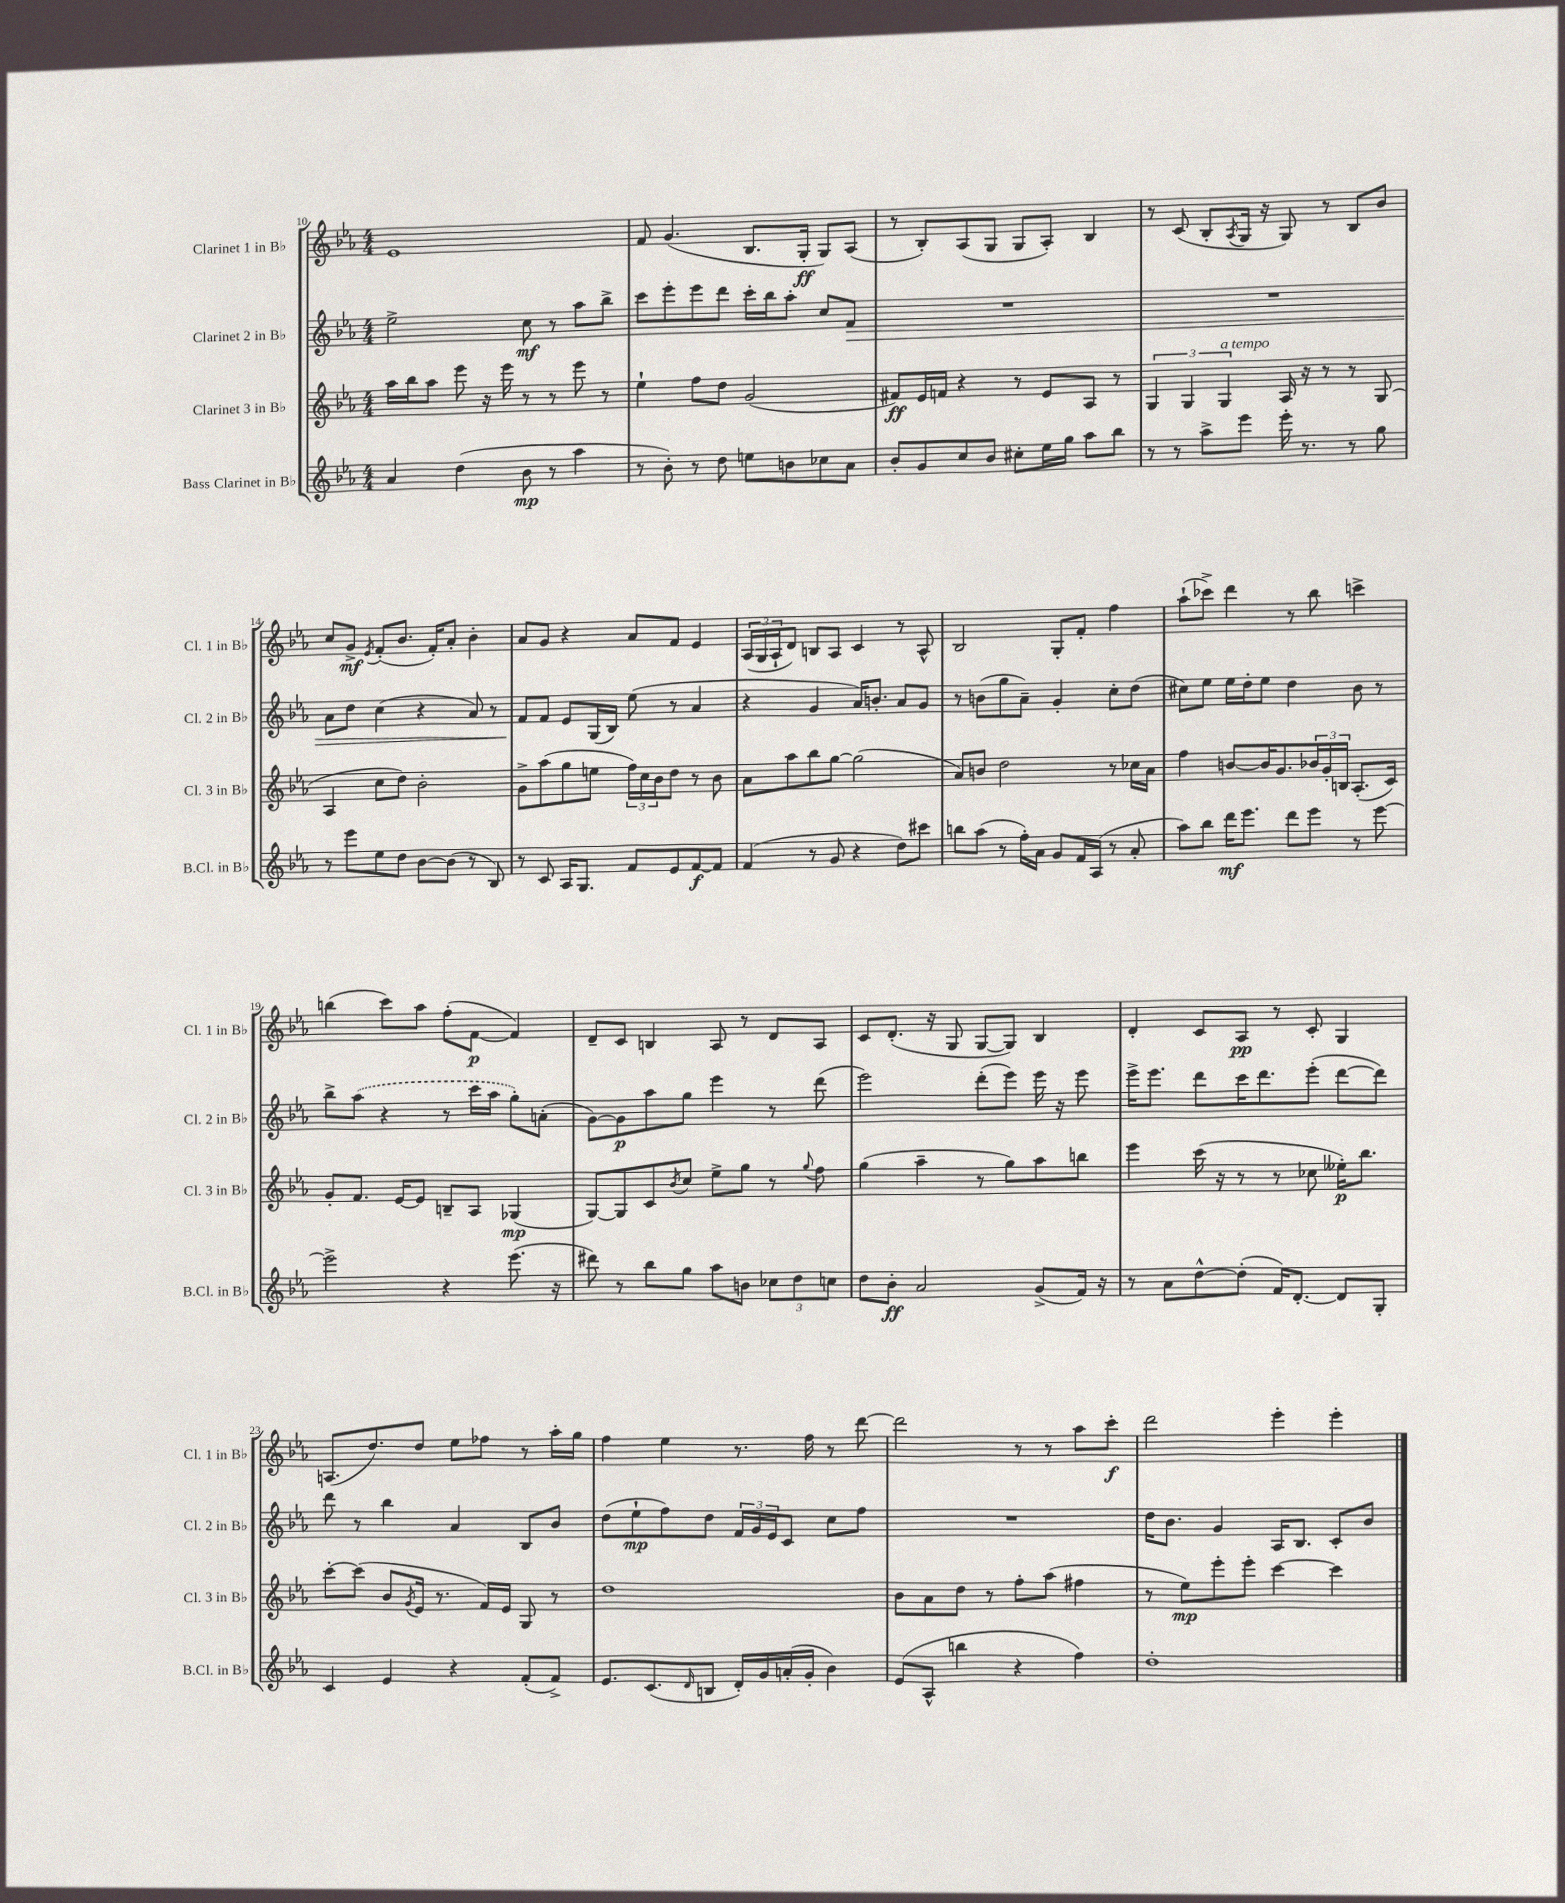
<<
\new StaffGroup <<
\new Staff = "s0" \with { instrumentName = "Clarinet 1 in Bb" shortInstrumentName = "Cl. 1 in Bb" } {
    \clef treble \key ees \major \numericTimeSignature \time 4/4
    ees'1 |
    f'8 g'4.( bes8. g16-.\ff g8) aes8( |
    r8 bes8-.) aes8( g8 g8 aes8-.) bes4 |
    r8 c'8( bes8-. \acciaccatura { aes8 } g16 r16 g8) r8 bes8 bes'8 |
    c''8 g'8->\mf \acciaccatura { ees'8 } f'8-.( bes'8. f'16-.) aes'8-. bes'4-. |
    aes'8 g'8 r4 aes'8 f'8 ees'4 |
    \tuplet 3/2 { aes16( g16 aes16-! } d'8) b8 aes8 c'4 r8 aes8-^ |
    bes2 g8-. f'8-. f''4 |
    aes''8-!( ces'''8->) d'''4 r8 bes''8 c'''4-> |
    b''4( c'''8) aes''8 f''8-.( f'8~\p f'4) |
    d'8-- c'8 b4 aes8 r8 d'8 aes8 |
    c'8 d'8.-.( r16 g8 g8~ g8) bes4 |
    d'4-. c'8 aes8\pp r8 c'8-. g4 |
    a8.( d''8.) d''8 ees''8 fes''8 r8 aes''16-. g''16 |
    f''4 ees''4 r8. f''16 r8 d'''8~ |
    d'''2 r8 r8 aes''8 c'''8-.\f |
    d'''2 ees'''4-. ees'''4-. \bar "|." |
}
\new Staff = "s1" \with { instrumentName = "Clarinet 2 in Bb" shortInstrumentName = "Cl. 2 in Bb" } {
    \clef treble \key ees \major \numericTimeSignature \time 4/4
    ees''2-> c''8\mf r8 aes''8 bes''8-> |
    c'''8 ees'''8-. ees'''8 d'''8 c'''16-. bes''16 aes''8-. c''8 f'8\> |
    R1 |
    R1 |
    aes'8 d''8 c''4( r4 aes'8) r8 |
    f'8\! f'8 ees'8 g16( bes16) ees''8( r8 aes'4 |
    r4 g'4 aes'16) b'8.-. aes'8 g'8 |
    r8 b'8( g''8 aes'8--) g'4-. c''8-. d''8( |
    cis''8) ees''8 ees''16 d''16-. ees''8 d''4 bes'8 r8 |
    bes''8-> \once \slurDashed aes''8( r4 r8 c'''16 aes''16 g''8-.) a'8-.( |
    g'8~) g'8\p aes''8 g''8 ees'''4 r8 d'''8( |
    ees'''2) d'''8-.( ees'''8) ees'''16 r16 ees'''8 |
    ees'''16-> ees'''8. d'''8 c'''16 d'''8. ees'''8-.( d'''8~ d'''8) |
    d'''8 r8 bes''4 aes'4 bes8 bes'8 |
    d''8( ees''8-!\mp f''8) d''8 \tuplet 3/2 { f'16 g'16 ees'16 } c'8 c''8 f''8 |
    R1 |
    d''16 bes'8. g'4 aes16 bes8. c'8-. bes'8 \bar "|." |
}
\new Staff = "s2" \with { instrumentName = "Clarinet 3 in Bb" shortInstrumentName = "Cl. 3 in Bb" } {
    \clef treble \key ees \major \numericTimeSignature \time 4/4
    aes''16 bes''16 aes''8 ees'''8 r16 ees'''16 r8 r8 ees'''8 r8 |
    ees''4-! f''8 d''8 g'2( |
    fis'8\ff) ees'16 f'16 r4 r8 ees'8 aes8 r8 |
    \tuplet 3/2 { g4 g4 g4^\markup { \italic "a tempo" } } aes16 r16 r8 r8 g8( |
    aes4 c''8 d''8) bes'2-. |
    g'8-> aes''8( g''8 e''8 \tuplet 3/2 { f''16) c''16 bes'16 } d''8 r8 bes'8 |
    aes'8 aes''8 bes''8 g''8~ g''2( |
    aes'8) b'8 d''2 r8 ces''16 aes'16 |
    f''4 b'8~ b'16 g'8. \tuplet 3/2 { bes'16 g'16-. b16 } aes8.-.( c'16) |
    g'8-. f'8. ees'16~ ees'8 b8-- aes8 ges4\mp( |
    g8~) g8 c'8 \acciaccatura { bes'8 } c''8 ees''8-> g''8 r8 \appoggiatura { g''8 } f''8 |
    g''4( aes''4-- r8 g''8) aes''8 b''8 |
    ees'''4 c'''16( r16 r8 r8 ces''8 eeses''16-.\p) bes''8. |
    c'''8~-. c'''8( bes'8 \acciaccatura { g'8 } ees'16 r8. f'16) ees'16 g8 r8 |
    d''1 |
    bes'8 aes'8 d''8 r8 f''8-. aes''8( fis''4 |
    r8 ees''8\mp) ees'''8-. ees'''8-. c'''4~ c'''4 \bar "|." |
}
\new Staff = "s3" \with { instrumentName = "Bass Clarinet in Bb" shortInstrumentName = "B.Cl. in Bb" } {
    \clef treble \key ees \major \numericTimeSignature \time 4/4
    aes'4 d''4( bes'8\mp r8 aes''4 |
    r8 bes'8-.) r8 d''8 e''8 b'8 ces''8 aes'8 |
    bes'8-. g'8 c''8 bes'8 cis''8-. ees''16 g''16 aes''8 bes''8 |
    r8 r8 aes''8-> ees'''8 ees'''16-. r8. r8 g''8 |
    r8 ees'''8 ees''8 d''8 bes'8~ bes'8( r8 bes8) |
    r8 c'8 aes16 g8. f'8 ees'8 f'8~\f f'8 |
    f'4( r8 g'8 r4 d''8) cis'''8 |
    b''8 aes''8( r8 f''16-.) aes'16 g'8 f'16 aes16( r8 aes'8-. |
    aes''8) bes''8 d'''16\mf ees'''8. d'''8 ees'''8 r8 ees'''8~ |
    ees'''2-> r4 ees'''8.( r16 |
    dis'''8) r8 bes''8 g''8 aes''8 b'8 \tuplet 3/2 { ces''8 d''8 c''8 } |
    d''8 bes'8-.\ff aes'2 g'8->( f'16) r16 |
    r8 aes'8 d''8~-^ d''8-.( f'16) d'8.~-. d'8 g8-. |
    c'4 ees'4 r4 f'8-.( f'8->) |
    ees'8. c'8.( \grace { d'16 } b8 d'16-.) g'16 a'16-.( g'16-. bes'4) |
    ees'8( aes8-^ b''4 r4 f''4) |
    d''1-. \bar "|." |
}
>>
>>
\layout { \context { \Score currentBarNumber = #10 } }
